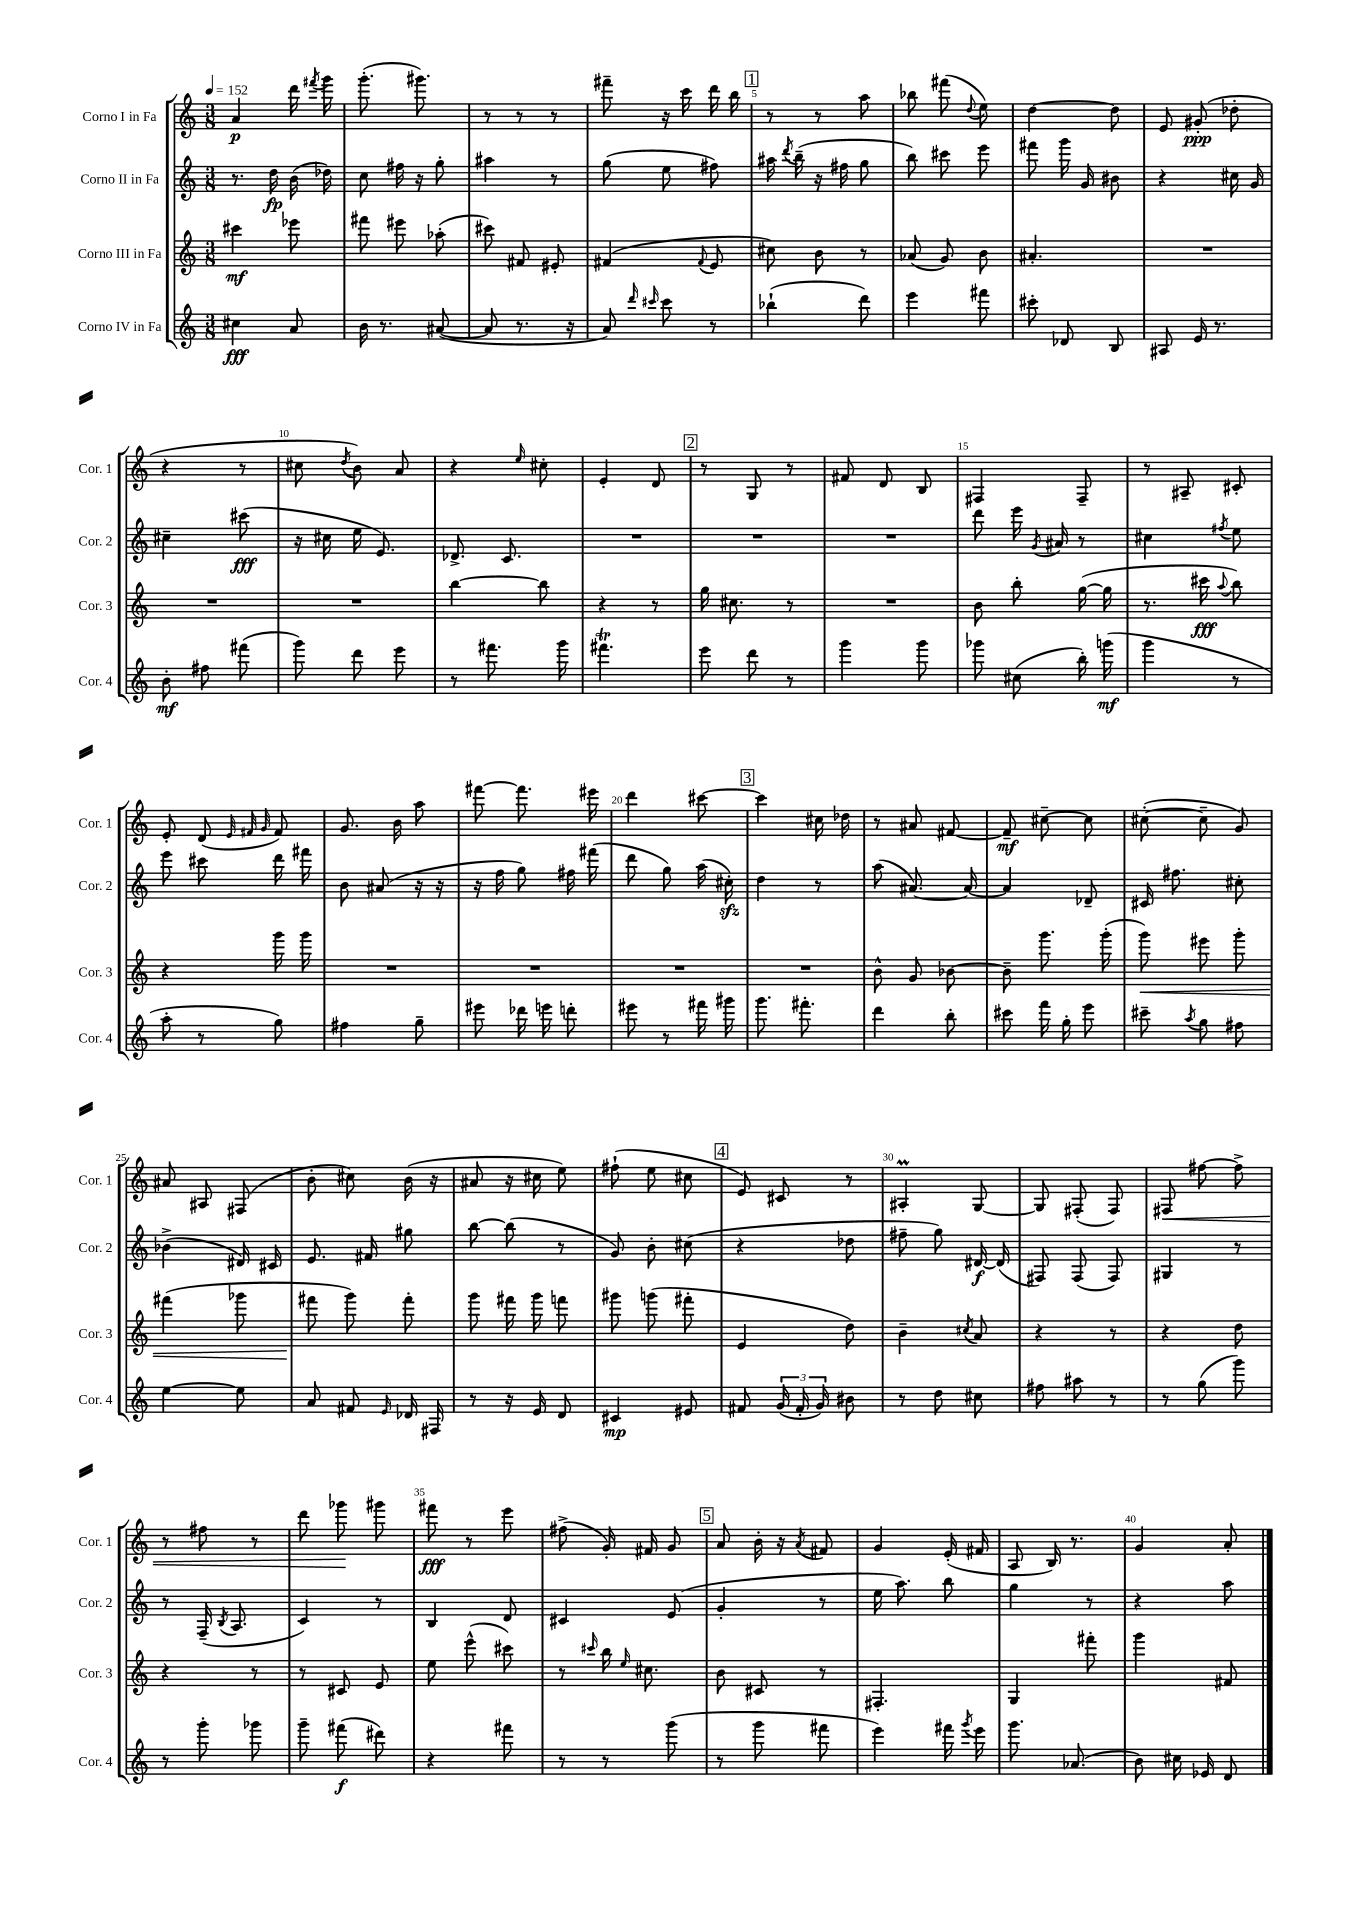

**kern	**dynam	**kern	**dynam	**kern	**dynam	**kern	**dynam
*part4	*part4	*part3	*part3	*part2	*part2	*part1	*part1
*staff4	*staff4	*staff3	*staff3	*staff2	*staff2	*staff1	*staff1
*I"Corno IV in Fa	*	*I"Corno III in Fa	*	*I"Corno II in Fa	*	*I"Corno I in Fa	*
*I'Cor. 4	*	*I'Cor. 3	*	*I'Cor. 2	*	*I'Cor. 1	*
*clefG2	*	*clefG2	*	*clefG2	*	*clefG2	*
*k[]	*	*k[]	*	*k[]	*	*k[]	*
*M3/8	*	*M3/8	*	*M3/8	*	*M3/8	*
*MM152	*	*MM152	*	*MM152	*	*MM152	*
=1	=1	=1	=1	=1	=1	=1	=1
4cc#X\	fff	4ccc#X\	mf	8.r	.	4a/	p
.	.	.	.	16dd\	fp	.	.
8a/	.	8eee-X\	.	(16b\	.	16ddd\	.
.	.	.	.	.	.	8qfff#X/	.
.	.	.	.	16dd-X\)	.	16ggg\	.
=2	=2	=2	=2	=2	=2	=2	=2
16b\	.	8fff#X\	.	8cc\	.	(8.ggg'\	.
8.r	.	.	.	.	.	.	.
.	.	8eee#X\	.	16ff#X\	.	.	.
.	.	.	.	16r	.	8.ggg#X\)	.
([8a#X/	.	(8aa-X'\	.	8gg'\	.	.	.
=3	=3	=3	=3	=3	=3	=3	=3
8a#/]	.	8ccc#X\)	.	4aa#X\	.	8r	.
8.r	.	8f#X/	.	.	.	8r	.
.	.	8e#X'/	.	8r	.	8r	.
16r	.	.	.	.	.	.	.
=4	=4	=4	=4	=4	=4	=4	=4
8a/)	.	(4f#X/	.	(8gg\	.	8fff#X~\	.
16qqddd/	.	.	.	.	.	.	.
16qqccc#X/	.	.	.	.	.	.	.
8ccc#\	.	.	.	8ee\	.	16r	.
.	.	.	.	.	.	16ccc\	.
.	.	8qqf#/	.	.	.	.	.
8r	.	8e/	.	8ff#X\)	.	16ddd\	.
.	.	.	.	.	.	16bb\	.
!!LO:REH:place=s1:t=1
=5	=5	=5	=5	=5	=5	=5	=5
(4bb-X`\	.	8cc#X\)	.	16aa#X\	.	8r	.
.	.	.	.	8qddd/	.	.	.
.	.	.	.	(16bb~\	.	.	.
.	.	8b\	.	16r	.	8r	.
.	.	.	.	16ff#X\	.	.	.
8ddd\)	.	8r	.	8gg\	.	8aa\	.
=6	=6	=6	=6	=6	=6	=6	=6
4eee\	.	(8a-X/	.	8bb\)	.	8bb-X\	.
.	.	8g/)	.	8ccc#X\	.	(8fff#X\	.
.	.	.	.	.	.	8qqdd/	.
8fff#X\	.	8b\	.	8eee\	.	8ee\)	.
=7	=7	=7	=7	=7	=7	=7	=7
8ccc#X'\	.	4.a#X'/	.	8fff#X\	.	[4dd\	.
8d-X/	.	.	.	16ggg\	.	.	.
.	.	.	.	16g/	.	.	.
8B/	.	.	.	8b#X\	.	8dd\]	.
=8	=8	=8	=8	=8	=8	=8	=8
8A#X/	.	4.r	.	4r	.	8e/	.
16e/	.	.	.	.	.	(8g#X'/	ppp
8.r	.	.	.	.	.	.	.
.	.	.	.	16cc#X\	.	8dd-X'\	.
.	.	.	.	16g/	.	.	.
!!LO:LB:g=z
=9	=9	=9	=9	=9	=9	=9	=9
8b'\	mf	4.r	.	4cc#X~\	.	4r	.
8ff#X\	.	.	.	.	.	.	.
(8fff#X\	.	.	.	(8ccc#X\	fff	8r	.
=10	=10	=10	=10	=10	=10	=10	=10
8ggg\)	.	4.r	.	16r	.	8cc#X\	.
.	.	.	.	16cc#X\	.	.	.
.	.	.	.	.	.	8qdd/	.
8ddd\	.	.	.	16ee\	.	8b\)	.
.	.	.	.	8.e/)	.	.	.
8eee\	.	.	.	.	.	8a/	.
=11	=11	=11	=11	=11	=11	=11	=11
8r	.	[4bb\	.	8.d-X^/	.	4r	.
8.fff#X\	.	.	.	.	.	.	.
.	.	.	.	8.c/	.	.	.
.	.	.	.	.	.	16qqee/	.
.	.	8bb\]	.	.	.	8cc#X'\	.
16ggg\	.	.	.	.	.	.	.
=12	=12	=12	=12	=12	=12	=12	=12
4.fff#Xt\	.	4r	.	4.r	.	4e'/	.
.	.	8r	.	.	.	8d/	.
!!LO:REH:place=s1:t=2
=13	=13	=13	=13	=13	=13	=13	=13
8eee\	.	16gg\	.	4.r	.	8r	.
.	.	8.cc#X\	.	.	.	.	.
8ddd\	.	.	.	.	.	8G/	.
8r	.	8r	.	.	.	8r	.
=14	=14	=14	=14	=14	=14	=14	=14
4ggg\	.	4.r	.	4.r	.	8f#X/	.
.	.	.	.	.	.	8d/	.
8ggg\	.	.	.	.	.	8B/	.
=15	=15	=15	=15	=15	=15	=15	=15
8ggg-X\	.	8b\	.	8ddd\	.	4F#X/	.
(8cc#X\	.	8bb'\	.	16eee\	.	.	.
.	.	.	.	8qg/	.	.	.
.	.	.	.	16a#X/	.	.	.
16bb'\)	.	([16gg\	.	8r	.	8F#~/	.
(16gggn\	mf	16gg\]	.	.	.	.	.
=16	=16	=16	=16	=16	=16	=16	=16
4ggg\	.	8.r	.	4cc#X\	.	8r	.
.	.	.	.	.	.	8A#X~/	.
.	.	16ccc#X\	fff	.	.	.	.
.	.	8qqaa/	.	8qff#X/	.	.	.
8r	.	8bb\)	.	8ee\	.	8c#X'/	.
!!LO:LB:g=z
=17	=17	=17	=17	=17	=17	=17	=17
8aa'\	.	4r	.	8eee\	.	8e'/	.
8r	.	.	.	8ccc#X\	.	(8d/	.
.	.	.	.	.	.	32qqe/	.
.	.	.	.	.	.	32qqf#X/	.
.	.	.	.	.	.	32qqg/	.
8gg\)	.	16ggg\	.	16ddd\	.	8f#/)	.
.	.	16ggg\	.	16fff#X\	.	.	.
=18	=18	=18	=18	=18	=18	=18	=18
4ff#X\	.	4.r	.	8b\	.	8.g/	.
.	.	.	.	(8a#X/	.	.	.
.	.	.	.	.	.	16b\	.
8gg~\	.	.	.	16r	.	8aa\	.
.	.	.	.	16r	.	.	.
=19	=19	=19	=19	=19	=19	=19	=19
8eee#X\	.	4.r	.	16r	.	[8fff#X\	.
.	.	.	.	16ff\	.	.	.
16ddd-X\	.	.	.	8gg\)	.	8.fff#\]	.
16eeen\	.	.	.	.	.	.	.
8dddn'\	.	.	.	16ff#X\	.	.	.
.	.	.	.	(16fff#X\	.	16eee#X\	.
=20	=20	=20	=20	=20	=20	=20	=20
8eee#X\	.	4.r	.	8ddd\	.	4ddd\	.
8r	.	.	.	8gg\)	.	.	.
16fff#X\	.	.	.	(16aa\	.	[8ccc#X\	.
16ggg#X\	.	.	.	16cc#Xzz'\)	.	.	.
!!LO:REH:place=s1:t=3
=21	=21	=21	=21	=21	=21	=21	=21
8.ggg\	.	4.r	.	4dd\	.	4ccc#\]	.
8.fff#X'\	.	.	.	.	.	.	.
.	.	.	.	8r	.	16cc#X\	.
.	.	.	.	.	.	16dd-X\	.
=22	=22	=22	=22	=22	=22	=22	=22
4ddd\	.	8b^^\	.	(8aa\	.	8r	.
.	.	8g/	.	[8.a#X/)	.	8a#X/	.
8bb'\	.	[8b-X\	.	.	.	[8f#X/	.
.	.	.	.	16a#/_	.	.	.
=23	=23	=23	=23	=23	=23	=23	=23
8ccc#X\	.	8b-~\]	.	4a#/]	.	8f#~/]	mf
16fff\	.	8.ggg\	.	.	.	[8cc#X~\	.
16gg'\	.	.	.	.	.	.	.
8eee\	.	.	.	8d-X~/	.	8cc#\]	.
.	.	(16ggg'\	.	.	.	.	.
=24	=24	=24	=24	=24	=24	=24	=24
!	!	!	!LO:HP:b	!	!	!	!
8ccc#X~\	.	8ggg\)	<	16c#X/	.	([8cc#X'\	.
.	.	.	.	8.ff#X\	.	.	.
8qaa/	.	.	.	.	.	.	.
8gg\	.	8eee#X\	.	.	.	8cc#~\]	.
8ff#X\	.	8ggg'\	.	8cc#X'\	.	8g/)	.
!!LO:LB:g=z
=25	=25	=25	=25	=25	=25	=25	=25
[4ee\	.	(4fff#X\	.	(4b-X^\	.	8a#X/	.
.	.	.	.	.	.	8A#X/	.
8ee\]	.	8ggg-X\	.	16d#X/)	.	(8F#X/	.
.	.	.	.	16c#X/	.	.	.
=26	=26	=26	=26	=26	=26	=26	=26
8a/	.	8fff#X\	.	8.e/	.	8b'\	.
8f#X/	.	8ggg\)	[	.	.	8cc#X\)	.
.	.	.	.	16f#X/	.	.	.
16qqe/	.	.	.	.	.	.	.
16d-X/	.	8fff#'\	.	8gg#X\	.	(16b\	.
16F#X/	.	.	.	.	.	16r	.
=27	=27	=27	=27	=27	=27	=27	=27
8r	.	8ggg\	.	[8bb\	.	8a#X/	.
16r	.	16fff#X\	.	(8bb\]	.	16r	.
16e/	.	16ggg\	.	.	.	16cc#X\	.
8d/	.	8fffn\	.	8r	.	8ee\)	.
=28	=28	=28	=28	=28	=28	=28	=28
4c#X/	mp	8ggg#X\	.	8g/)	.	(8ff#X`\	.
.	.	(8gggn\	.	8b'\	.	8ee\	.
8e#X/	.	8fff#X'\	.	(8cc#X\	.	8cc#X\	.
!!LO:REH:place=s1:t=4
=29	=29	=29	=29	=29	=29	=29	=29
8f#X/	.	4e/	.	4r	.	8e/)	.
(24g/	.	.	.	.	.	8c#X/	.
24f#'/	.	.	.	.	.	.	.
24g/)	.	.	.	.	.	.	.
8b#X\	.	8dd\)	.	8dd-X\	.	8r	.
=30	=30	=30	=30	=30	=30	=30	=30
8r	.	4b~\	.	8ff#X~\	.	4A#Xm'/	.
8dd\	.	.	.	8gg\)	.	.	.
.	.	8qcc#X/	.	.	.	.	.
8cc#X\	.	8a/	.	[16d#X/	f	[8G/	.
.	.	.	.	(16d#/]	.	.	.
=31	=31	=31	=31	=31	=31	=31	=31
8ff#X\	.	4r	.	8F#X/)	.	8G/]	.
8aa#X\	.	.	.	(8F#/	.	(8F#X'/	.
8r	.	8r	.	8F#/)	.	8F#/)	.
=32	=32	=32	=32	=32	=32	=32	=32
!	!	!	!	!	!	!	!LO:HP:b
8r	.	4r	.	4G#X/	.	8F#X/	<
(8gg\	.	.	.	.	.	[8ff#X\	.
8ggg\)	.	8dd\	.	8r	.	8ff#^\]	.
!!LO:LB:g=z
=33	=33	=33	=33	=33	=33	=33	=33
8r	.	4r	.	8r	.	8r	.
8ggg'\	.	.	.	(16F~/	.	8ff#X\	.
.	.	.	.	8qB/	.	.	.
.	.	.	.	8.A/	.	.	.
8ggg-X\	.	8r	.	.	.	8r	.
=34	=34	=34	=34	=34	=34	=34	=34
8ggg~\	.	8r	.	4c/)	.	8ddd\	.
(8fff#X\	f	8c#X/	.	.	.	8ggg-X\	.
8ddd#X\)	.	8e/	.	8r	.	8ggg#X\	[
=35	=35	=35	=35	=35	=35	=35	=35
4r	.	8ee\	.	4B/	.	8fff#X\	fff
.	.	(8eee^^\	.	.	.	8r	.
8fff#X\	.	8ccc#X\)	.	8d/	.	8eee\	.
=36	=36	=36	=36	=36	=36	=36	=36
8r	.	8r	.	4c#X/	.	(8ff#X^\	.
.	.	16qqccc#X/	.	.	.	.	.
8r	.	16bb\	.	.	.	16g'/)	.
.	.	16qqee/	.	.	.	.	.
.	.	8.cc#X\	.	.	.	16f#X/	.
(8ggg\	.	.	.	(8e/	.	8g/	.
!!LO:REH:place=s1:t=5
=37	=37	=37	=37	=37	=37	=37	=37
8r	.	8b\	.	4g'/	.	8a/	.
8ggg\	.	8c#X/	.	.	.	16b'\	.
.	.	.	.	.	.	16r	.
.	.	.	.	.	.	8qa/	.
8fff#X\	.	8r	.	8r	.	8f#X/	.
=38	=38	=38	=38	=38	=38	=38	=38
4eee\)	.	4.F#X'/	.	16ee\	.	4g/	.
.	.	.	.	8.aa\)	.	.	.
16fff#X\	.	.	.	8bb\	.	(16e'/	.
8qggg/	.	.	.	.	.	.	.
16eee\	.	.	.	.	.	16f#X/	.
=39	=39	=39	=39	=39	=39	=39	=39
8.ggg\	.	4G/	.	4gg\	.	8A/	.
.	.	.	.	.	.	16B/)	.
(8.a-X/	.	.	.	.	.	8.r	.
.	.	8fff#X'\	.	8r	.	.	.
=40	=40	=40	=40	=40	=40	=40	=40
8b\)	.	4ggg\	.	4r	.	4g/	.
16cc#X\	.	.	.	.	.	.	.
16e-X/	.	.	.	.	.	.	.
8d/	.	8f#X/	.	8aa\	.	8a'/	.
==	==	==	==	==	==	==	==
*-	*-	*-	*-	*-	*-	*-	*-
